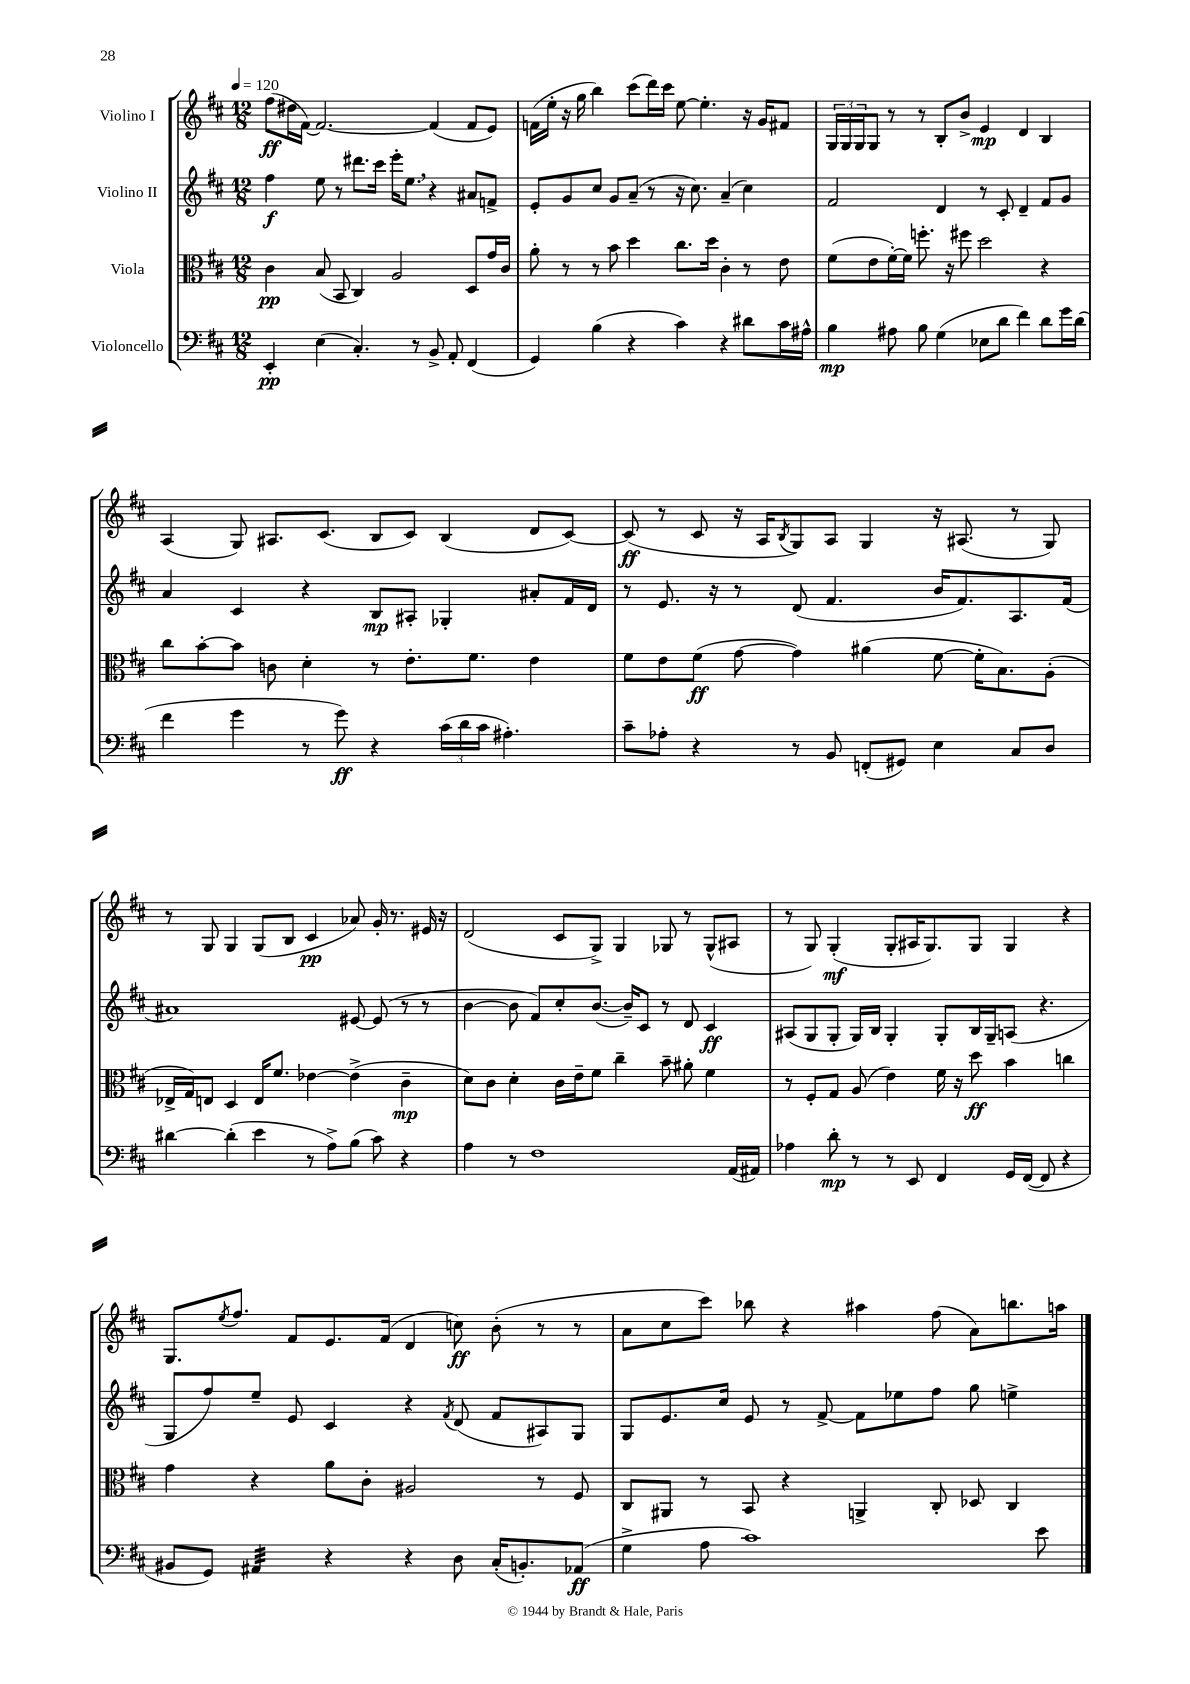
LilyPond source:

<<
\new StaffGroup <<
\new Staff = "s0" \with { instrumentName = "Violino I" } {
    \clef treble \key d \major \numericTimeSignature \time 12/8 \tempo 4 = 120
    fis''8\ff( dis''16 fis'16~) fis'2.~ fis'4( fis'8 e'8) |
    f'16( e''16-. r16 g''16 b''4) cis'''8( d'''16) cis'''16 e''8~ e''4.-. r16 g'16 fis'8 |
    \tuplet 3/2 { g16 g16 g16 } g8 r8 r8 b8-. b'8-> e'4\mp d'4 b4 |
    a4( g8) ais8. cis'8.( b8 cis'8) b4( d'8 cis'8~) |
    cis'8\ff( r8 cis'8 r16 a16 \acciaccatura { b8 } g8) a8 g4 r16 ais8.( r8 g8) |
    r8 g8 g4 g8( b8 cis'4\pp aes'8) g'16-. r8. eis'16 r16 |
    d'2( cis'8 g8->) g4 ges8 r8 ges8-^( ais8 |
    r8 g8) g4-.\mf( g8-. ais16 g8.) g8 g4 r4 |
    g8. \acciaccatura { e''8 } fis''8. fis'8 e'8. fis'16( d'4 c''8\ff) b'8-.( r8 r8 |
    a'8 cis''8 cis'''8) bes''8 r4 ais''4 fis''8( a'8) b''8. a''16 \bar "|." |
}
\new Staff = "s1" \with { instrumentName = "Violino II" } {
    \clef treble \key d \major \numericTimeSignature \time 12/8
    fis''4\f e''8 r8 dis'''8. cis'''16 e'''16-. e''8. \breathe r4 ais'8 f'8-> |
    e'8-. g'8 cis''8 g'8 a'8--( r8 r16 cis''8.) a'4--( cis''4) |
    fis'2 d'4 r8 cis'8-. d'4-- fis'8 g'8 |
    a'4 cis'4 r4 b8\mp ais8-. ges4-. ais'8-. fis'16 d'16 |
    r8 e'8. r16 r8 d'8( fis'4. b'16 fis'8.) a8. fis'16( |
    ais'1) eis'8~ eis'8( r8 r8 |
    b'4~ b'8 fis'8) cis''8-. b'8.~( b'16--) cis'8 r8 d'8 cis'4\ff |
    ais8( g8 g8-. g16) b16 g4-. g8-. b16 g16-- a8( r4. |
    g8 fis''8) e''8-- e'8 cis'4 r4 \acciaccatura { fis'8 } d'8( fis'8 ais8) g8 |
    g8 e'8. cis''16 e'8 r8 fis'8~-> fis'8 ees''8 fis''8 g''8 e''4-> \bar "|." |
}
\new Staff = "s2" \with { instrumentName = "Viola" } {
    \clef alto \key d \major \numericTimeSignature \time 12/8
    cis'4\pp b8( b,8 cis4) a2 d8 g'16 cis'16 |
    a'8-. r8 r8 b'8 d''4 cis''8. d''16 cis'4-. r8 e'8 |
    fis'8( e'8 fis'16~-.) fis'16 f''8.-. r16 fis''8 d''2 r4 |
    cis''8 b'8~-. b'8 c'8 d'4-. r8 e'8.-. fis'8. e'4 |
    fis'8 e'8 fis'8\ff( g'8~ g'4) ais'4( fis'8~ fis'16-. b8.) a8-.( |
    ees16-> g16) e8 d4 e16 fis'8. ees'4~ ees'4->( cis'4--\mp |
    d'8) cis'8 d'4-. cis'16 e'16-- fis'8 cis''4-- b'8-- ais'8-. fis'4 |
    r8 fis8-. g8 a8( e'4) fis'16 r16 d''8\ff b'4 c''4 |
    g'4 r4 a'8 cis'8-. ais2 r8 fis8 |
    cis8 ais,8 r8 b,8 r4 a,4-> cis8-. des8 cis4 \bar "|." |
}
\new Staff = "s3" \with { instrumentName = "Violoncello" } {
    \clef bass \key d \major \numericTimeSignature \time 12/8
    e,4-.\pp e4( cis4.-.) r8 b,8-> a,8-. fis,4( |
    g,4) b4( r4 cis'4) r4 dis'8 cis'16 ais16-^ |
    b4\mp ais8 b8 g4( ees8 d'8 fis'4) d'8 g'16 d'16( |
    fis'4 g'4 r8 g'8\ff) r4 \tuplet 3/2 { cis'16( d'16 cis'16 } ais4.-.) |
    cis'8-- aes8-. r4 r8 b,8 f,8-.( gis,8) e4 cis8 d8 |
    dis'4~ dis'4-.( e'4 r8 a8->) b8( cis'8) r4 |
    a4 r8 fis1 a,16( ais,16) |
    aes4 d'8-.\mp r8 r8 e,8 fis,4 g,16 fis,16~( fis,8 r4 |
    bis,8 g,8) ais,4:32 r4 r4 d8 cis16-.( b,8.-.) aes,8\ff( |
    g4-> a8 cis'1) e'8 \bar "|." |
}
>>
>>
\layout { \context { \Score \remove "Bar_number_engraver" } }
